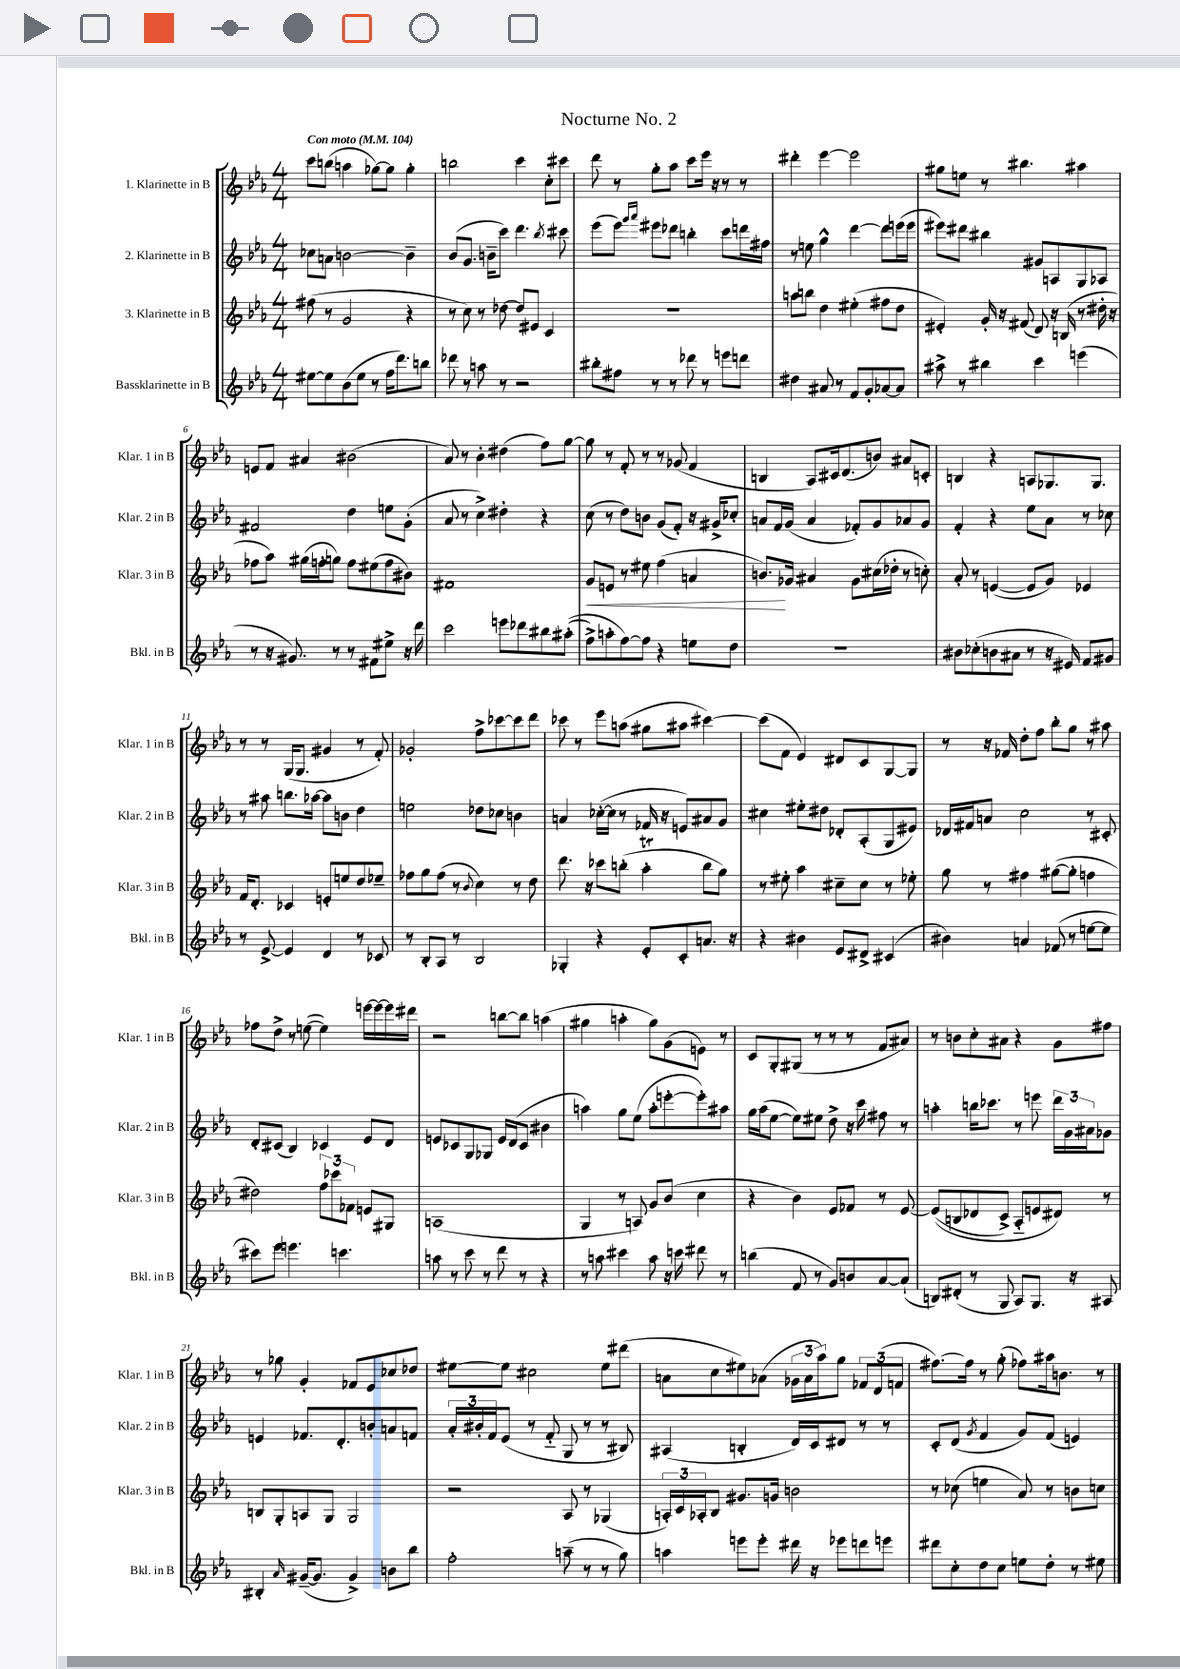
\header { title = "Nocturne No. 2" }
<<
\new StaffGroup <<
\new Staff = "s0" \with { instrumentName = "1. Klarinette in B" shortInstrumentName = "Klar. 1 in B" } {
    \clef treble \key ees \major \numericTimeSignature \time 4/4 \tempo "Con moto" 4 = 104
    c'''8 b''8( a''4 ges''8~) ges''8 ges''4-. |
    b''2 c'''4 c''8-. cis'''8 |
    d'''8 r8 g''8-. aes''8 c'''8 ees'''16 r16 r8 r8 |
    dis'''4-. ees'''4~ ees'''2 |
    gis''8 e''8 r8 bis''4. ais''4 |
    e'8 f'8 ais'4 bis'2( |
    aes'8) r8 bes'4-. dis''4( f''8) g''8~ |
    g''8 r8 f'8-. r8 r8 ges'8( f'4 |
    b4 aes8) cis'16 d'8.( b'8) ais'8 c'8-. |
    b4 r4 a8 ges8. ges8. |
    r8 r8 g16( g8. gis'4 r8 f'8-.) |
    ges'2-. f''8-> ces'''8~ ces'''8 d'''8 |
    ces'''8 r8 ees'''8 a''8( gis''8 ais''8 cis'''4~) |
    cis'''8( f'8 ees'4) dis'8 c'8 g8~ g8 |
    r8 r16 fes'16 d''8-. f''8 bes''8-. g''8 r8 ais''8 |
    fes''8 d''8-> r8 e''8~( e''4) e'''16~ e'''16~ e'''16 dis'''16 |
    r2 b''8~ b''8 a''4( |
    gis''4 a''4-. gis''8) g'8( e'8) r8 |
    c'8 g8-. gis8( r8 r8 r8 f'8 ais'8) |
    r8 b'8 c''8-. ais'8 r4 g'8 fis''8 |
    r8 ges''8 g'4-. fes'8 ees'8 ces''8 des''8 |
    eis''8~ eis''8 cis''2 eis''8 dis'''8( |
    a'8 c''8 eis''8) aes'8( \tuplet 3/2 { ges'16 aes'16 aes''16) } g''8 \tuplet 3/2 { fes'8 d'8( f'8 } |
    fis''8.~) fis''16 r8 g''8-.( fes''8) ais''16 b'8. r8 \bar "|." |
}
\new Staff = "s1" \with { instrumentName = "2. Klarinette in B" shortInstrumentName = "Klar. 2 in B" } {
    \clef treble \key ees \major \numericTimeSignature \time 4/4
    ces''8 a'8 b'2~ b'4-- |
    bes'8( g'8. b'16-- c'''8) d'''4. \acciaccatura { bes''8 } cis'''8 |
    ees'''8( ees'''8) \grace { g'''16 aes'''16 } eis'''8 des'''8 b''4-. c'''8 d'''16 fis''16 |
    r8 e''8 g''4-^ d'''4~ d'''8 e'''16( e'''16 |
    eis'''8) dis'''8 bis''4 gis'8 a8 g8 aes8 |
    fis'2 d''4 e''8 g'8-.( |
    aes'8 r8 c''4->) dis''4-. r4 |
    c''8( r8 d''8) b'8 g'8( f'8-.) r16 gis'16-> ces''8-. |
    a'8 f'16 g'16( a'4 fes'8-.) g'8 aes'8 g'8 |
    f'4-. r4 ees''8 aes'8 r8 ces''8 |
    r8 ais''8 b''8. aes''16~ aes''8 b'8 d''4 |
    e''2 des''8 ces''8 b'4 |
    a'4 ces''16~-.( ces''16 r8 fes'16 r16 e'8) ais'8 g'8 |
    cis''4 eis''8-. dis''8 des'8-. aes8-.( g8 eis'8) |
    des'16 fis'16 a'8 c''2 r8 cis'8-. |
    d'8-. cis'8( bes4) ces'4 ees'8 d'8 |
    e'8 ces'8 g8 ges8 e'16 d'16( ces'8 bis'4 |
    a''4) g''8 ees''8( a''8-. e'''8~-. e'''8-.) ais''8 |
    g''16 aes''16( ees''8~ ees''8) eis''8 d''8-> r16 c'''16 fis''8 r8 |
    a''4-. b''16 ces'''8. r8 e'''8 \tuplet 3/2 { d'''16 g'16 ais'16 } ges'8 |
    e'4 fes'8. d'8.-. b'8-. a'8 f'8 |
    \tuplet 3/2 { aes'16-. bis'16-. f'16 } ees'8( r8 f'8-_ g8 r8 r8 bis8) |
    ais4( b4-. d'16) c'16 dis'8 r8 r8 |
    c'8-. d'8( \acciaccatura { g'8 } f'4 g'8) f'8( e'4) \bar "|." |
}
\new Staff = "s2" \with { instrumentName = "3. Klarinette in B" shortInstrumentName = "Klar. 3 in B" } {
    \clef treble \key ees \major \numericTimeSignature \time 4/4
    fis''8( r8 g'2 r4 |
    r8 c''8) r8 des''8~ des''8 eis'8 c'4 |
    R1 |
    a''8 b''8 d''4 eis''4-.( fis''8 d''8 |
    eis'4-.) g'16-. r16 fis'8( d'8) r16 b16( r8 dis''16-. r16 |
    fes''8 aes''8) gis''16( f''16-. g''8) f''8 eis''8( f''8 bis'8) |
    fis'1 |
    g'8\< e'8 r8 eis''8 f''4( a'4 |
    b'8.\!) ges'16 ais'4 ges'8 cis''16( des''16-. r8 c''8-.) |
    aes'8-. r8 e'4~( e'8 g'8) ees'4 |
    f'16 d'8.-. ces'4 e'8-. e''8 d''8 ees''8-- |
    fes''8 g''8 fes''8( r8 \appoggiatura { bes'8 } c''4) r8 d''8 |
    d'''8. r16 ces'''8 b''8-.( aes''4-.\trill b''8 g''8) |
    r8 eis''8-. aes''4 cis''8-- cis''8 r8 ees''8-. |
    g''8 r8 fis''4 gis''8~( gis''8-. f''4 |
    dis''2) \tuplet 3/2 { f''8 ces'''8 fes'8 } e'8 gis8 |
    a1( |
    g4 r8 a8) g'8 bes'8( c''4 |
    r4 bes'4) ees'8 fes'8 r8 ees'8~ |
    ees'8(\( b8 des'8 c'8->) aes8-_ e'8 dis'8\) r8 |
    b8 g8-. a8 g8 g2 |
    r2 aes8 r8 ges4( |
    \tuplet 3/2 { a16-.) c'16 aes16-. } bes8 gis'8. g'16 b'2 |
    r8 ces''8( e''4 aes'8) r8 b'8 c''8 \bar "|." |
}
\new Staff = "s3" \with { instrumentName = "Bassklarinette in B" shortInstrumentName = "Bkl. in B" } {
    \clef treble \key ees \major \numericTimeSignature \time 4/4
    eis''8~ eis''8 bes'8( eis''8 r8 f''16 d'''8.) b''8 |
    des'''8 r8 a''8 r8 r2 |
    bis''8-. fis''8 r8 r8 des'''8 r8 e'''8 d'''8 |
    dis''4 ais'8 r8 f'8 g'8-. aes'8~ aes'8 |
    ais''8-> r8 bis''4 c'''4 e'''4( |
    r8 r16 gis'8.) r8 r8 fis'8 eis''8-> r16 d'''16 |
    c'''2 e'''8 des'''8 bis''8 ais''8-.(\( |
    f''8->) a''8-. f''8~\) f''8 r4 e''8 d''8 |
    r1 |
    bis'8 ces''8-.( b'8 ais'8 r8 r16 eis'16) f'8 gis'8 |
    r8 ees'8~-> ees'4 d'4 r8 ces'8 |
    r8 bes8-. aes8 r8 bes2 |
    ges4-. r4 ees'8-. c'8-. a'8. r16 |
    r4 bis'4 ees'8 dis'8-> cis'4( |
    bis'4) a'4 fes'8( r8 e''8~ e''8 |
    cis'''8) ees'''8 e'''4. c'''4. |
    a''8 r8 c'''8 r8 d'''8 r8 r4 |
    r8 a''8 cis'''4 a''8 r16 c'''16 dis'''8 r8 |
    b''4( f'8 r8 g'8) b'8 aes'8~ aes'8-!( |
    b8) dis'8-.( r8 g8 aes8) g8. r16 ais8 |
    bis4-. \grace { aes'16 } gis'16~--( gis'8. gis'4->) b'8 bes''8 |
    f''2-. a''8--( r8 r8 g''8) |
    a''4 e'''8 e'''8-. dis'''16 r16 ees'''8 d'''8 e'''8 |
    dis'''8 c''8-. d''8 c''8 e''8 d''8-. r8 eis''8 \bar "|." |
}
>>
>>
